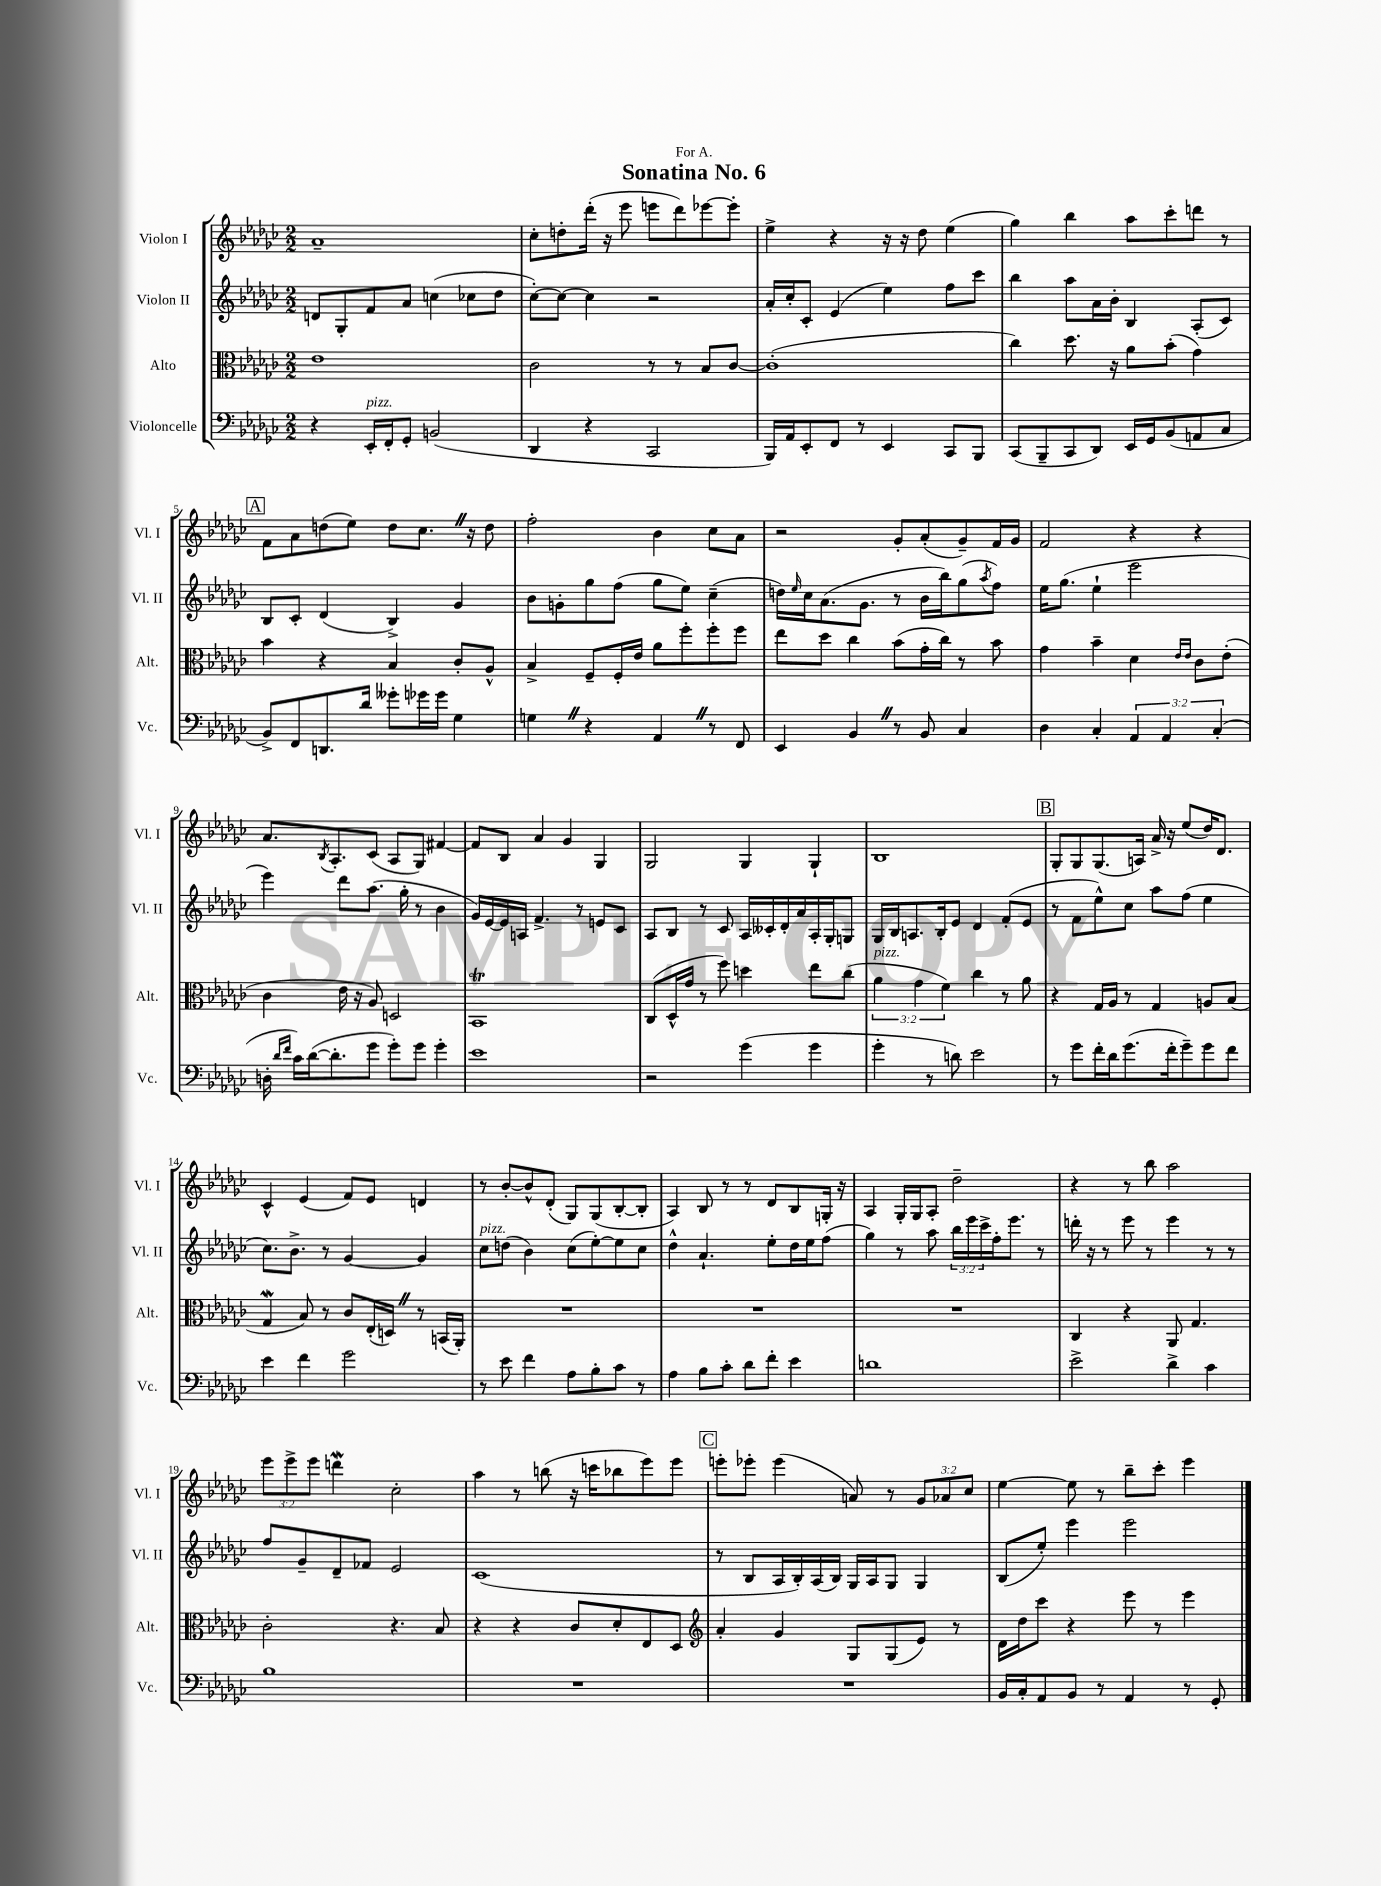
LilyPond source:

\header { title = "Sonatina No. 6" dedication = "For A." }
<<
\new StaffGroup <<
\new Staff = "s0" \with { instrumentName = "Violon I" shortInstrumentName = "Vl. I" } {
    \clef treble \key ges \major \numericTimeSignature \time 2/2 \override Staff.TupletNumber.text = #tuplet-number::calc-fraction-text
    aes'1-- |
    ces''8-. d''8-. des'''16-.( r16 ees'''8 e'''8 des'''8) ees'''8~ ees'''8-. |
    ees''4-> r4 r16 r16 des''8 ees''4( |
    ges''4) bes''4 aes''8 ces'''8-. d'''8 r8 |
    \mark \markup { \box "A" } f'8 aes'8 d''8( ees''8) d''8 ces''8. \once \override BreathingSign.text = \markup { \musicglyph "scripts.caesura.straight" } \breathe r16 d''8 |
    f''2-. bes'4 ces''8 aes'8 |
    r2 ges'8-. aes'8-.( ges'8--) f'16 ges'16 |
    f'2 r4 r4 |
    aes'8. \acciaccatura { bes8 } aes8.-. ces'8( aes8 ges8) fis'4~ |
    fis'8 bes8 aes'4 ges'4 ges4 |
    ges2 ges4 ges4-! |
    bes1 |
    \mark \markup { \box "B" } ges8-. ges8 ges8.( a16) aes'16-> r16 ees''8( des''16) des'8. |
    ces'4-^ ees'4( f'8) ees'8 d'4 |
    r8 bes'8~-. bes'8-^ des'8-.( ges8) ges8( bes8~-. bes8-. |
    aes4) bes8 r8 r8 des'8 bes8 g16-. r16 |
    aes4 ges16-. ges16 aes8-. des''2-- |
    r4 r8 bes''8 aes''2 |
    \tuplet 3/2 { ees'''8 ees'''8-> ees'''8 } d'''4\mordent ces''2-. |
    aes''4 r8 b''8( r16 c'''16 bes''8 ees'''8) ees'''8 |
    \mark \markup { \box "C" } e'''8-. ees'''8-. ees'''4( a'8) r8 \tuplet 3/2 { ges'8 aes'8 ces''8 } |
    ees''4~ ees''8 r8 bes''8-- ces'''8-. ees'''4 \bar "|." |
}
\new Staff = "s1" \with { instrumentName = "Violon II" shortInstrumentName = "Vl. II" } {
    \clef treble \key ges \major \numericTimeSignature \time 2/2 \override Staff.TupletNumber.text = #tuplet-number::calc-fraction-text
    d'8 ges8-. f'8 aes'8 c''4( ces''8 des''8 |
    ces''8~-.) ces''8~ ces''4 r2 |
    aes'16-. ces''16-. ces'8-. ees'4( ees''4) f''8 ces'''8 |
    bes''4 aes''8 aes'16 bes'16-. bes4 aes8-.( ces'8) |
    \mark \markup { \box "A" } bes8 ces'8-. des'4( bes4->) ges'4 |
    bes'8 g'8-. ges''8 f''8( ges''8 ees''8) ces''4--( |
    d''16) \grace { ees''16 } ces''16 aes'8.( ges'8. r8 bes'16 bes''16) ges''8( \acciaccatura { aes''8 } f''8) |
    ees''16 ges''8.( ees''4-! ees'''2 |
    ees'''4) des'''8 aes''8.( ges''16-. r8 bes'4 |
    ges'16) ees'16~ ees'16 a16 f'4.-> r8 e'8 ces'8 |
    aes8 bes8 r8 ces'8 aes16 ceses'16-. des'16-. aes'16 aes16-. ges16-. g8 |
    ges16 bes16 a8. bes16-. ees'8 des'4 f'8-.( ees'8 |
    \mark \markup { \box "B" } r8 f'8 ees''8-^) ces''8 aes''8 f''8( ees''4 |
    ces''8.) bes'8.-> r8 ges'4~ ges'4 |
    ces''8^\markup { \italic "pizz." } d''8( bes'4) ces''8( ees''8~-.) ees''8 ces''8 |
    des''4-^ aes'4.-! ees''8-. des''16 ees''16 f''8( |
    ges''4) r8 aes''8 \tuplet 3/2 { bes''16 ees'''16 ces'''16-> } f''16-. ees'''8. r8 |
    d'''16-. r16 r8 ees'''8 r8 ees'''4 r8 r8 |
    f''8 ges'8-- des'8-- fes'8 ees'2 |
    ces'1( |
    \mark \markup { \box "C" } r8 bes8 aes16 bes16-.) aes16( bes16) ges16 aes16 ges8 ges4 |
    bes8( ees''8-.) ees'''4 ees'''2 \bar "|." |
}
\new Staff = "s2" \with { instrumentName = "Alto" shortInstrumentName = "Alt." } {
    \clef alto \key ges \major \numericTimeSignature \time 2/2 \override Staff.TupletNumber.text = #tuplet-number::calc-fraction-text
    ees'1 |
    ces'2 r8 r8 bes8 ces'8~ |
    ces'1-.( |
    ces''4) des''8. r16 aes'8 bes'8-.( ges'4) |
    \mark \markup { \box "A" } bes'4 r4 bes4 ces'8-. aes8-^ |
    bes4-> f8-- f16-. ees'16 aes'8 f''8-. f''8-. f''8 |
    ees''8 des''8 ces''4 bes'8( ges'16-. ces''16) r8 bes'8 |
    ges'4 bes'4-- des'4 \grace { ees'16 ees'16 } ces'8 ees'8-.( |
    ces'4 ees'16 r16 aes8) d2 |
    bes,1\trill |
    ces8( des16-^ ges'16 r8 f''8) d''4 ees''8 ces''8( |
    \tuplet 3/2 { aes'4^\markup { \italic "pizz." } ges'4 f'4) } ces''4 r8 aes'8 |
    \mark \markup { \box "B" } r4 ges16 aes16 r8 ges4 a8 bes8( |
    ges4\mordent bes8) r8 ces'8 ees16-.( d16) \once \override BreathingSign.text = \markup { \musicglyph "scripts.caesura.straight" } \breathe r8 b,16( aes,16-.) |
    R1 |
    R1 |
    R1 |
    ces4 r4 aes,8 ges4. |
    ces'2-. r4. bes8 |
    r4 r4 ces'8 des'8-. ees8 des8 |
    \mark \markup { \box "C" } \clef treble aes'4-. ges'4 ges8 ges8( ees'8) r8 |
    des'16 des''16 ces'''8 r4 ees'''8 r8 ees'''4 \bar "|." |
}
\new Staff = "s3" \with { instrumentName = "Violoncelle" shortInstrumentName = "Vc." } {
    \clef bass \key ges \major \numericTimeSignature \time 2/2 \override Staff.TupletNumber.text = #tuplet-number::calc-fraction-text
    r4 ees,16-.^\markup { \italic "pizz." } f,16-. ges,8-. b,2( |
    des,4 r4 ces,2 |
    bes,,16) aes,16 ees,8-. f,8 r8 ees,4 ces,8 bes,,8 |
    ces,8( bes,,8-- ces,8 des,8) ees,16 ges,16 bes,8( a,8 ces8 |
    \mark \markup { \box "A" } bes,8->) f,8 d,8. des'16 geses'8-. ges'16 ges'16 ges4 |
    g4 \once \override BreathingSign.text = \markup { \musicglyph "scripts.caesura.straight" } \breathe r4 aes,4 \once \override BreathingSign.text = \markup { \musicglyph "scripts.caesura.straight" } \breathe r8 f,8 |
    ees,4 bes,4 \once \override BreathingSign.text = \markup { \musicglyph "scripts.caesura.straight" } \breathe r8 bes,8 ces4 |
    des4 ces4-. \tuplet 3/2 { aes,4 aes,4 ces4-.( } |
    d16-. \grace { des'16 f'16 } ces'16) des'16~( des'8.-. ges'8 ges'8-.) ges'8 ges'4-. |
    ees'1 |
    r2 ges'4( ges'4 |
    ges'4-. r8 d'8) ees'2 |
    \mark \markup { \box "B" } r8 ges'8 f'16-. des'16 ges'8.( f'16-. ges'8--) ges'8 f'8 |
    ees'4 f'4 ges'2 |
    r8 ees'8 f'4 aes8 bes8-. ces'8 r8 |
    aes4 bes8 ces'8-. des'8 f'8-. ees'4 |
    d'1 |
    ees'2-> des'4-> ces'4 |
    bes1 |
    R1 |
    \mark \markup { \box "C" } R1 |
    bes,16 ces16-. aes,8 bes,8 r8 aes,4 r8 ges,8-. \bar "|." |
}
>>
>>
